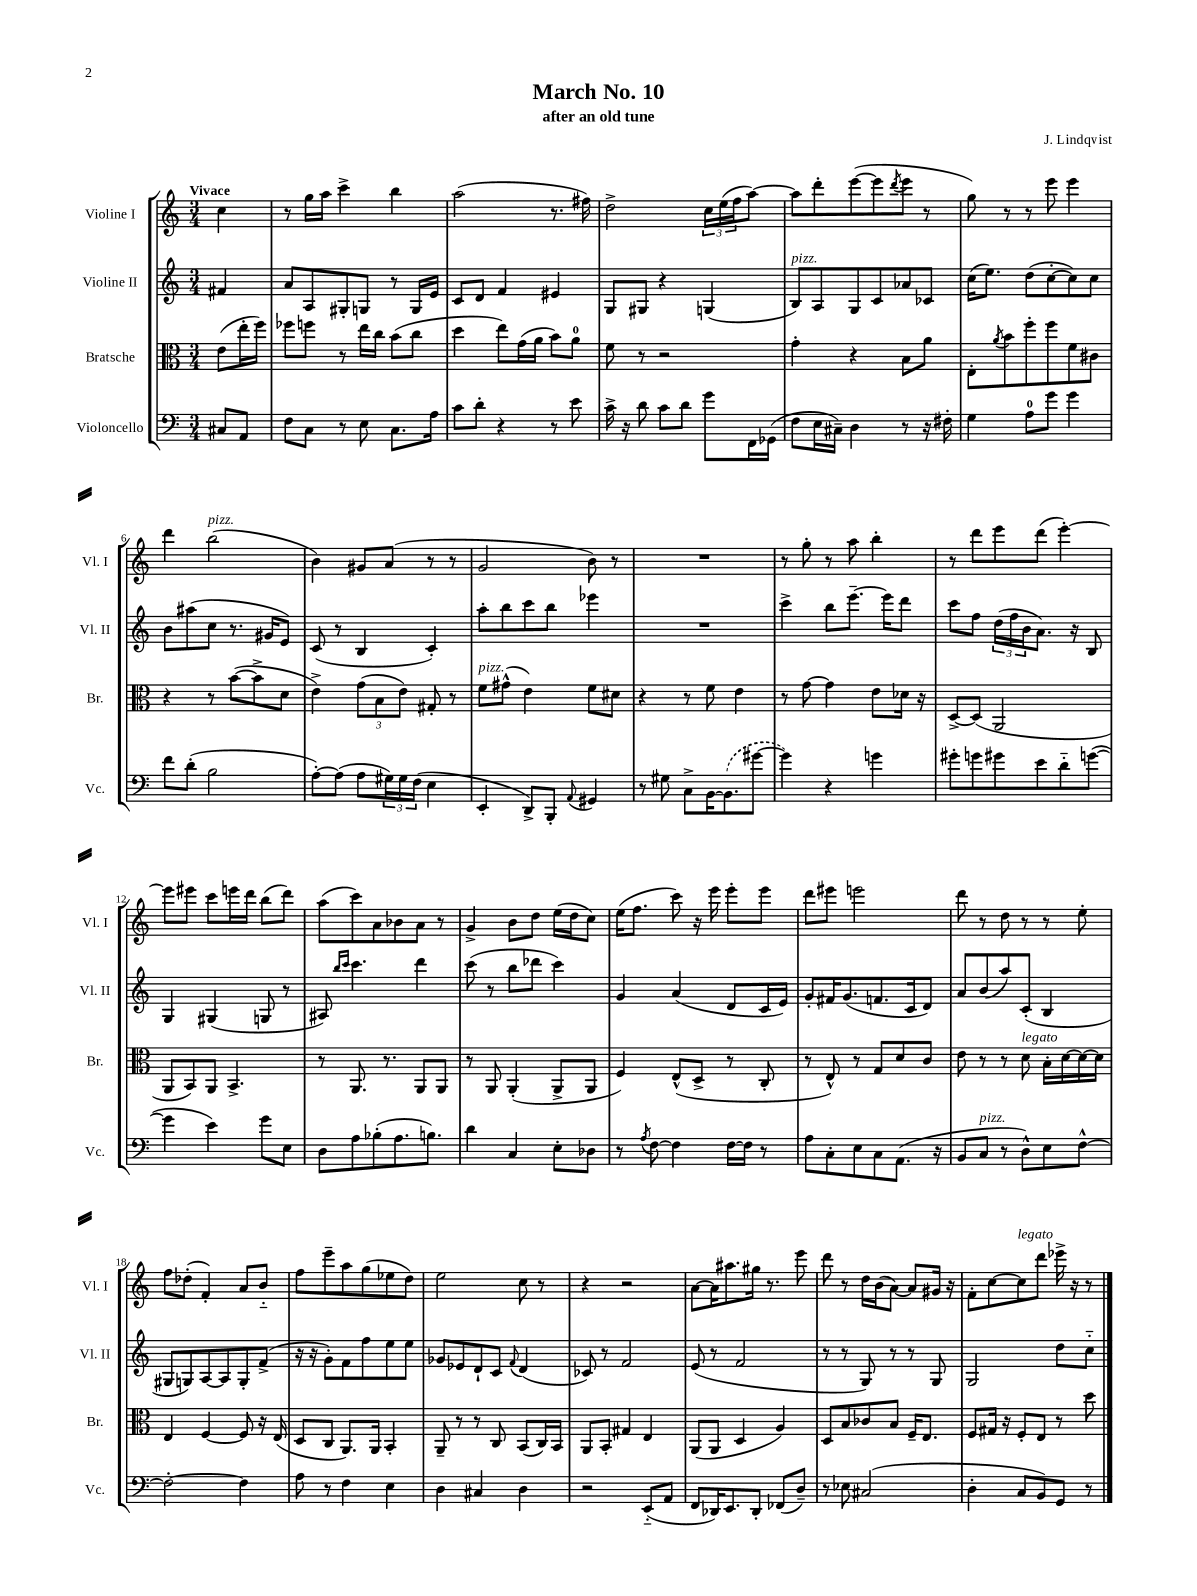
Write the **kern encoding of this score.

**kern	**kern	**kern	**kern
*part4	*part3	*part2	*part1
*staff4	*staff3	*staff2	*staff1
*I"Violoncello	*I"Bratsche	*I"Violine II	*I"Violine I
*I'Vc.	*I'Br.	*I'Vl. II	*I'Vl. I
*clefF4	*clefC3	*clefG2	*clefG2
*k[]	*k[]	*k[]	*k[]
*M3/4	*M3/4	*M3/4	*M3/4
=	=	=	=
!	!	!	!LO:TX:a:B:t=Vivace
8C#X/L	(8e\L	4f#X/	4cc\
8AA/J	16ee'\L	.	.
.	16ff\JJ)	.	.
=1	=1	=1	=1
8F\L	8ff-X\L	8a/L	8r
8C\J	8ffn\J	8A/	16gg\LL
.	.	.	16aa\JJ
8r	8r	8G#X'/	4ccc^\
8E\	16ee\LL	8Gn/J	.
.	16cc\JJ	.	.
8.C\L	(8b\L	8r	4bb\
.	8cc\J	16G/LL	.
16A\Jk	.	16e/JJ	.
=2	=2	=2	=2
8c\L	4dd\	8c/L	(2aa\
8d'\J	.	8d/J	.
4r	8ee\L)	4f/	.
.	(16g\L	.	.
.	16a\JJ	.	.
8r	8b\L)	4e#X/	8.r
8e\	8a\J	.	.
.	.	.	16ff#X\)
=3	=3	=3	=3
16c^\	8f\	8G/L	2dd^\
16r	.	.	.
8d\	8r	8G#X/J	.
8c\L	2r	4r	.
8d\J	.	.	.
8g\L	.	(4Gn/	24cc\LL
.	.	.	(24ee\
.	.	.	24ff\J
16FF\L	.	.	[8aa\J)
(16GG-X\JJ	.	.	.
=4	=4	=4	=4
!	!	!LO:TX:a:i:t=pizz.	!
8F\L	4g'\	8B/L)	8aa\L]
16E\L	.	8A/	8ddd'\
16C#X~\JJ)	.	.	.
4D\	4r	8G/	([8eee\
.	.	8c/	8eee\]
.	.	.	8qddd/
8r	8B\L	8a-X/	8eee\J
16r	8a\J	8c-X/J	8r
16F#X'\	.	.	.
=5	=5	=5	=5
4G\	8E'\L	(16cc\KL	8gg\)
.	.	8.ee\J)	.
.	8qa/	.	.
.	8b\	.	8r
8A\L	8ff'\	(8dd\L	8r
8g\J	8ff\	[8cc'\	8eee\
4g\	8f\	8cc\])	4eee\
.	8c#X\J	8cc\J	.
!!LO:LB:g=z
=6	=6	=6	=6
8f\L	4r	8b\L	4ddd\
(8d'\J	.	(8aa#X\	.
!	!	!	!LO:TX:a:i:t=pizz.
2B\	8r	8cc\J	(2bb\
.	([8b\L	8.r	.
.	8b^\]	.	.
.	.	16g#X/KL	.
.	8d\J	8e/J)	.
=7	=7	=7	=7
[8A'\L)	4e^\)	(8c/	4b\)
(8A\J]	.	8r	.
8A\L	(12g\L	4B/	8g#X/L
.	12B\	.	.
24G#X\L)	.	.	(8a/J
24G#\	12e\J)	.	.
(24F\JJ	.	.	.
4E\	8G#X'/	4c'/)	8r
.	8r	.	8r
=8	=8	=8	=8
!	!LO:TX:a:i:t=pizz.	!	!
4EE'/	8f\L	8aa'\L	2g/
.	(8g#X^^\J	8bb\	.
8DD^/L)	4e\)	8ccc\	.
8BBB'/J	.	8bb\J	.
8qqAA/	.	.	.
4GG#X/	8f\L	4eee-X\	8b\)
.	8d#X\J	.	8r
=9	=9	=9	=9
8r	4r	2.r	2.r
8G#X\	.	.	.
8C^\L	8r	.	.
[16BB\K	8f\	.	.
(8.BB\]	.	.	.
.	4e\	.	.
[8g#X\J	.	.	.
=10	=10	=10	=10
4g#\])	8r	4ccc^\	8r
.	[8g\	.	8gg'\
4r	4g\]	8bb\L	8r
.	.	[8.eee~\J	8aa\
4gn\	8e\L	.	4bb'\
.	.	16eee\KL]	.
.	16d-X\Jk	8ddd\J	.
.	16r	.	.
=11	=11	=11	=11
8g#X'\L	[8D^/L	8ccc\L	8r
8gn\	(8D/J]	8ff\J	8ddd\L
8g#X\	2AA/	(24dd\LL	8eee\
.	.	24ff\	.
.	.	24b\J	.
8e\	.	8.a\J)	(8ddd\J
8d\	.	.	[4eee'\)
.	.	16r	.
([8gn\J	.	8B/	.
!!LO:LB:g=z
=12	=12	=12	=12
4g\]	8AA/L	4G/	8eee\L]
.	8BB/)	.	8eee#X\J
4e\)	8AA/J	(4G#X/	8ccc\L
.	4.BB^/	.	16eeen\L
.	.	.	16ddd\JJ
8g\L	.	8Gn/	(8bb\L
8E\J	.	8r	8ddd\J)
=13	=13	=13	=13
8D\L	8r	8A#X/)	(8aa\L
.	.	16qqbb/LL	.
.	.	16qqccc/JJ	.
8A\	8.AA/	4.ccc\	8ccc\)
(8B-X'\	.	.	8a\
.	8.r	.	.
8.A\	.	.	8b-X\
.	8AA/L	4ddd\	8a\J
8.Bn\J)	.	.	.
.	8AA/J	.	8r
=14	=14	=14	=14
4d\	8r	(8ccc\	4g^/
.	8AA/	8r	.
4C/	(4AA'/	8bb\L	8b\L
.	.	8ddd-X\J	8dd\J
8E'\L	8AA^/L	4ccc\)	(16ee\LL
.	.	.	16dd\J
8D-X\J	8AA/J	.	8cc\J)
=15	=15	=15	=15
8r	4F/)	4g/	(16ee\KL
.	.	.	8.ff\J
8qA/	.	.	.
[8F\	.	.	.
4F\]	(8E^^/L	(4a/	8ccc\)
.	8D^/J	.	16r
.	.	.	16eee\
[16F\LL	8r	8d/L	8eee'\L
16F\JJ]	.	.	.
8r	8C'/	16c/L	8eee\J
.	.	16e/JJ)	.
=16	=16	=16	=16
8A\L	8r	8g'/L	8ddd\L
8C'\	8E^^/)	16f#X/K	8eee#X\J
.	.	(8.g/	.
8E\	8r	.	2eeen\
8C\	8G/L	8.fn/	.
(8.AA\J	8d/	.	.
.	.	16c/k	.
.	8c/J	8d/J)	.
16r	.	.	.
=17	=17	=17	=17
8BB/L	8e\	8a/L	8ddd\
!LO:TX:a:i:t=pizz.	!	!	!
8C/J	8r	(8b/	8r
8r	8r	8aa/)	8dd\
!	!LO:TX:a:i:t=legato	!	!
8D^^\L)	8d\	(8c'/J	8r
8E\	16B'\LL	4B/	8r
.	[16d\	.	.
[8F^^\J	16d\_	.	8ee'\
.	16d\JJ]	.	.
!!LO:LB:g=z
=18	=18	=18	=18
2F'\_	4E/	8G#X/L	8ff\L
.	.	8Gn/)	(8dd-X'\J
.	[4F/	[8A/	4f'/)
.	.	8A/]	.
4F\]	8F/]	8G'/	8a/L
.	16r	(8f^/J	8b/J
.	(16E/	.	.
=19	=19	=19	=19
8A\	8D/L	16r	8ff\L
.	.	16r	.
8r	8C/J	8g'\L)	8eee~\
4F\	8.AA/L)	8f\	8aa\
.	.	8ff\	(8gg\
.	16AA/Jk	.	.
4E\	4BB'/	8ee\	8ee-X\
.	.	8ee\J	8dd\J)
=20	=20	=20	=20
4D\	8AA~/	8g-X/L	2ee\
.	8r	8e-X/	.
4C#X/	8r	8d`/	.
.	8C/	8c/J	.
.	.	8qqf/	.
4D\	(8BB/L	(4d/	8cc\
.	16C/L)	.	8r
.	16BB/JJ	.	.
=21	=21	=21	=21
2r	8AA/L	8c-X/)	4r
.	8BB'/J	8r	.
.	4G#X/	2f/	2r
(8EE/L	4E/	.	.
8AA/J	.	.	.
=22	=22	=22	=22
8FF/L	(8AA/L	(8e/	[8a\L
16DD-X/K)	8AA/J	8r	16a\K]
8.EE/	.	.	8.aa#X\
.	4D/	2f/	.
8DD-'/J	.	.	16gg#X\Jk
.	.	.	8.r
(8FF-X/L	4A/)	.	.
8D~/J)	.	.	8eee\
=23	=23	=23	=23
8r	8D/L	8r	8ddd\
8E-X\	8B/	8r	8r
(2C#X/	8c-X/	8G/)	16dd\LL
.	.	.	(16b\J
.	8B/J	8r	[8a\J)
.	16F~/KL	8r	8a/L]
.	8.E/J	.	.
.	.	8G/	16g#X/Jk
.	.	.	16r
=24	=24	=24	=24
4D'\	8F/L	2G/	8f'\L
.	16G#X/Jk	.	[8cc\
.	16r	.	.
!	!	!	!LO:TX:a:i:t=legato
8C/L	8F'/L	.	8cc\]
8BB/)	8E/J	.	8ddd\J
8GG/J	8r	8dd\L	16eee-X^\
.	.	.	16r
8r	8dd\	8cc\J	8r
==	==	==	==
*-	*-	*-	*-
